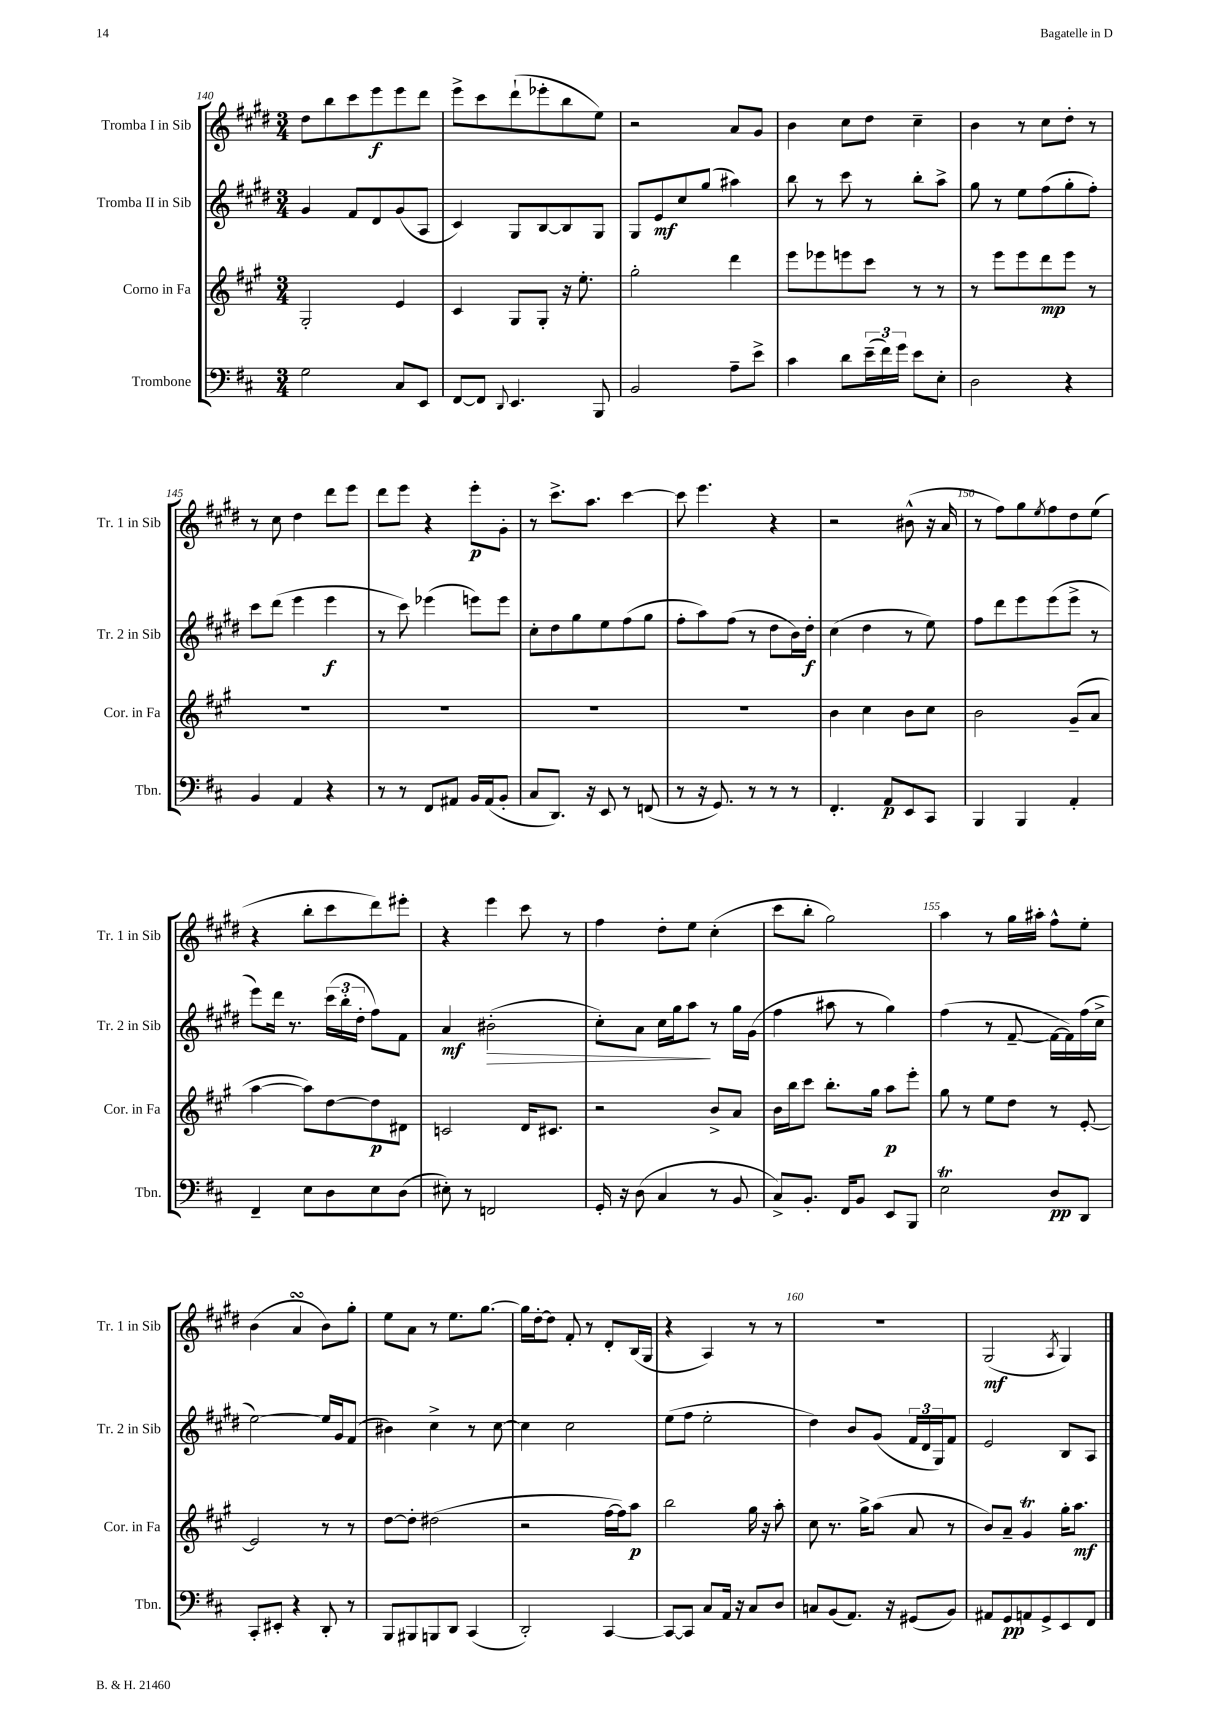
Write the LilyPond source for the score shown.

<<
\new StaffGroup <<
\new Staff = "s0" \with { instrumentName = "Tromba I in Sib" shortInstrumentName = "Tr. 1 in Sib" } {
    \clef treble \key e \major \numericTimeSignature \time 3/4
    dis''8 b''8 cis'''8 e'''8\f e'''8 dis'''8 |
    e'''8-> cis'''8 dis'''8-!( ees'''8-. b''8 e''8) |
    r2 a'8 gis'8 |
    b'4 cis''8 dis''8 cis''4-- |
    b'4 r8 cis''8 dis''8-. r8 |
    r8 cis''8 dis''4 dis'''8 e'''8 |
    dis'''8 e'''8 r4 e'''8-.\p gis'8-. |
    r8 cis'''8.-> a''8. cis'''4~ |
    cis'''8 e'''4. r4 |
    r2 bis'8-^( r16 a'16 |
    r8 fis''8) gis''8 \acciaccatura { e''8 } fis''8 dis''8 e''8( |
    r4 b''8-. cis'''8 dis'''8) eis'''8-. |
    r4 e'''4 cis'''8 r8 |
    fis''4 dis''8-. e''8 cis''4-.( |
    cis'''8 b''8-. gis''2) |
    a''4 r8 gis''16 ais''16-. fis''8-^ e''8-. |
    b'4( a'4\turn b'8) gis''8-. |
    e''8 a'8 r8 e''8. gis''8.~ |
    gis''16 dis''16~-. dis''8 fis'8-. r8 dis'8-. b16( gis16 |
    r4 a4) r8 r8 |
    R2. |
    gis2\mf( \acciaccatura { a8 } gis4) \bar "|." |
}
\new Staff = "s1" \with { instrumentName = "Tromba II in Sib" shortInstrumentName = "Tr. 2 in Sib" } {
    \clef treble \key e \major \numericTimeSignature \time 3/4
    gis'4 fis'8 dis'8 gis'8( a8 |
    cis'4) gis8 b8~ b8 gis8 |
    gis8 e'8\mf cis''8 gis''8( ais''4) |
    b''8 r8 cis'''8 r8 b''8-. a''8-> |
    gis''8 r8 e''8 fis''8( gis''8-. fis''8-.) |
    cis'''8 dis'''8( e'''4 e'''4\f |
    r8 cis'''8) ees'''4( e'''8) e'''8 |
    cis''8-. dis''8 gis''8 e''8 fis''8( gis''8 |
    fis''8-. a''8) fis''8( r8 dis''8 b'16) dis''16-.\f |
    cis''4( dis''4 r8 e''8) |
    fis''8 dis'''8 e'''8 e'''8( e'''8-> r8 |
    e'''8) dis'''16 r8. \tuplet 3/2 { cis'''16( b''16-. dis''16-. } fis''8) fis'8 |
    a'4\mf bis'2-.\>( |
    cis''8-.) a'8 cis''16 gis''16 a''8\! r8 gis''16 gis'16( |
    fis''4 ais''8 r8 gis''4) |
    fis''4( r8 fis'8~-- fis'16~ fis'16) fis''16( cis''16-> |
    e''2~) e''16 gis'16 fis'8( |
    bis'4) cis''4-> r8 cis''8~ |
    cis''4 cis''2 |
    e''8( fis''8 e''2-. |
    dis''4) b'8 gis'8( \tuplet 3/2 { fis'16 dis'16 gis16) } fis'8 |
    e'2 b8 a8 \bar "|." |
}
\new Staff = "s2" \with { instrumentName = "Corno in Fa" shortInstrumentName = "Cor. in Fa" } {
    \clef treble \key a \major \numericTimeSignature \time 3/4
    gis2-. e'4 |
    cis'4 gis8 gis8-. r16 e''8.-. |
    gis''2-. d'''4 |
    e'''8 ees'''8 e'''8 cis'''8 r8 r8 |
    r8 e'''8 e'''8 d'''8\mp e'''8 r8 |
    R2. |
    R2. |
    R2. |
    R2. |
    b'4 cis''4 b'8 cis''8 |
    b'2 gis'8--( a'8 |
    a''4~ a''8) d''8~ d''8\p dis'8 |
    c'2 d'16 cis'8. |
    r2 b'8-> a'8 |
    b'16 b''16 cis'''8 b''8.-. gis''16 a''8\p e'''8-. |
    gis''8 r8 e''8 d''8 r8 e'8~-. |
    e'2 r8 r8 |
    d''8~ d''8-. dis''2( |
    r2 fis''16~ fis''16) a''8\p |
    b''2 gis''16 r16 a''8-. |
    cis''8 r8. gis''16-> a''8( a'8 r8 |
    b'8) a'8-- gis'4\trill gis''16-. a''8.\mf \bar "|." |
}
\new Staff = "s3" \with { instrumentName = "Trombone" shortInstrumentName = "Tbn." } {
    \clef bass \key d \major \numericTimeSignature \time 3/4
    g2 cis8 e,8 |
    fis,8~ fis,8 \appoggiatura { d,8 } e,4. b,,8 |
    b,2 a8-- e'8-> |
    cis'4 d'8 \tuplet 3/2 { e'16--( fis'16) g'16 } e'8 e8-. |
    d2 r4 |
    b,4 a,4 r4 |
    r8 r8 fis,8 ais,8 b,16 ais,16( b,8-. |
    cis8 d,8.) r16 e,8 r8 f,8( |
    r8 r16 g,8.) r8 r8 r8 |
    fis,4.-. a,8\p e,8 cis,8 |
    b,,4 b,,4 a,4-. |
    fis,4-- e8 d8 e8 d8( |
    eis8-.) r8 f,2 |
    g,16-. r16 d8( cis4 r8 b,8 |
    cis8->) b,8.-. fis,16 b,8 e,8 b,,8 |
    e2\trill d8\pp d,8 |
    cis,8-. eis,8-. r4 d,8-. r8 |
    b,,8 bis,,8 b,,8 d,8 cis,4( |
    d,2-.) cis,4~ |
    cis,8~ cis,8 cis8 a,16 r16 cis8 d8 |
    c8 b,8( a,8.) r16 gis,8( b,8) |
    ais,8 g,8\pp a,8 g,8-> e,8 fis,8 \bar "|." |
}
>>
>>
\layout { \context { \Score currentBarNumber = #140 \override BarNumber.break-visibility = ##(#f #t #t) barNumberVisibility = #(every-nth-bar-number-visible 5) } }
